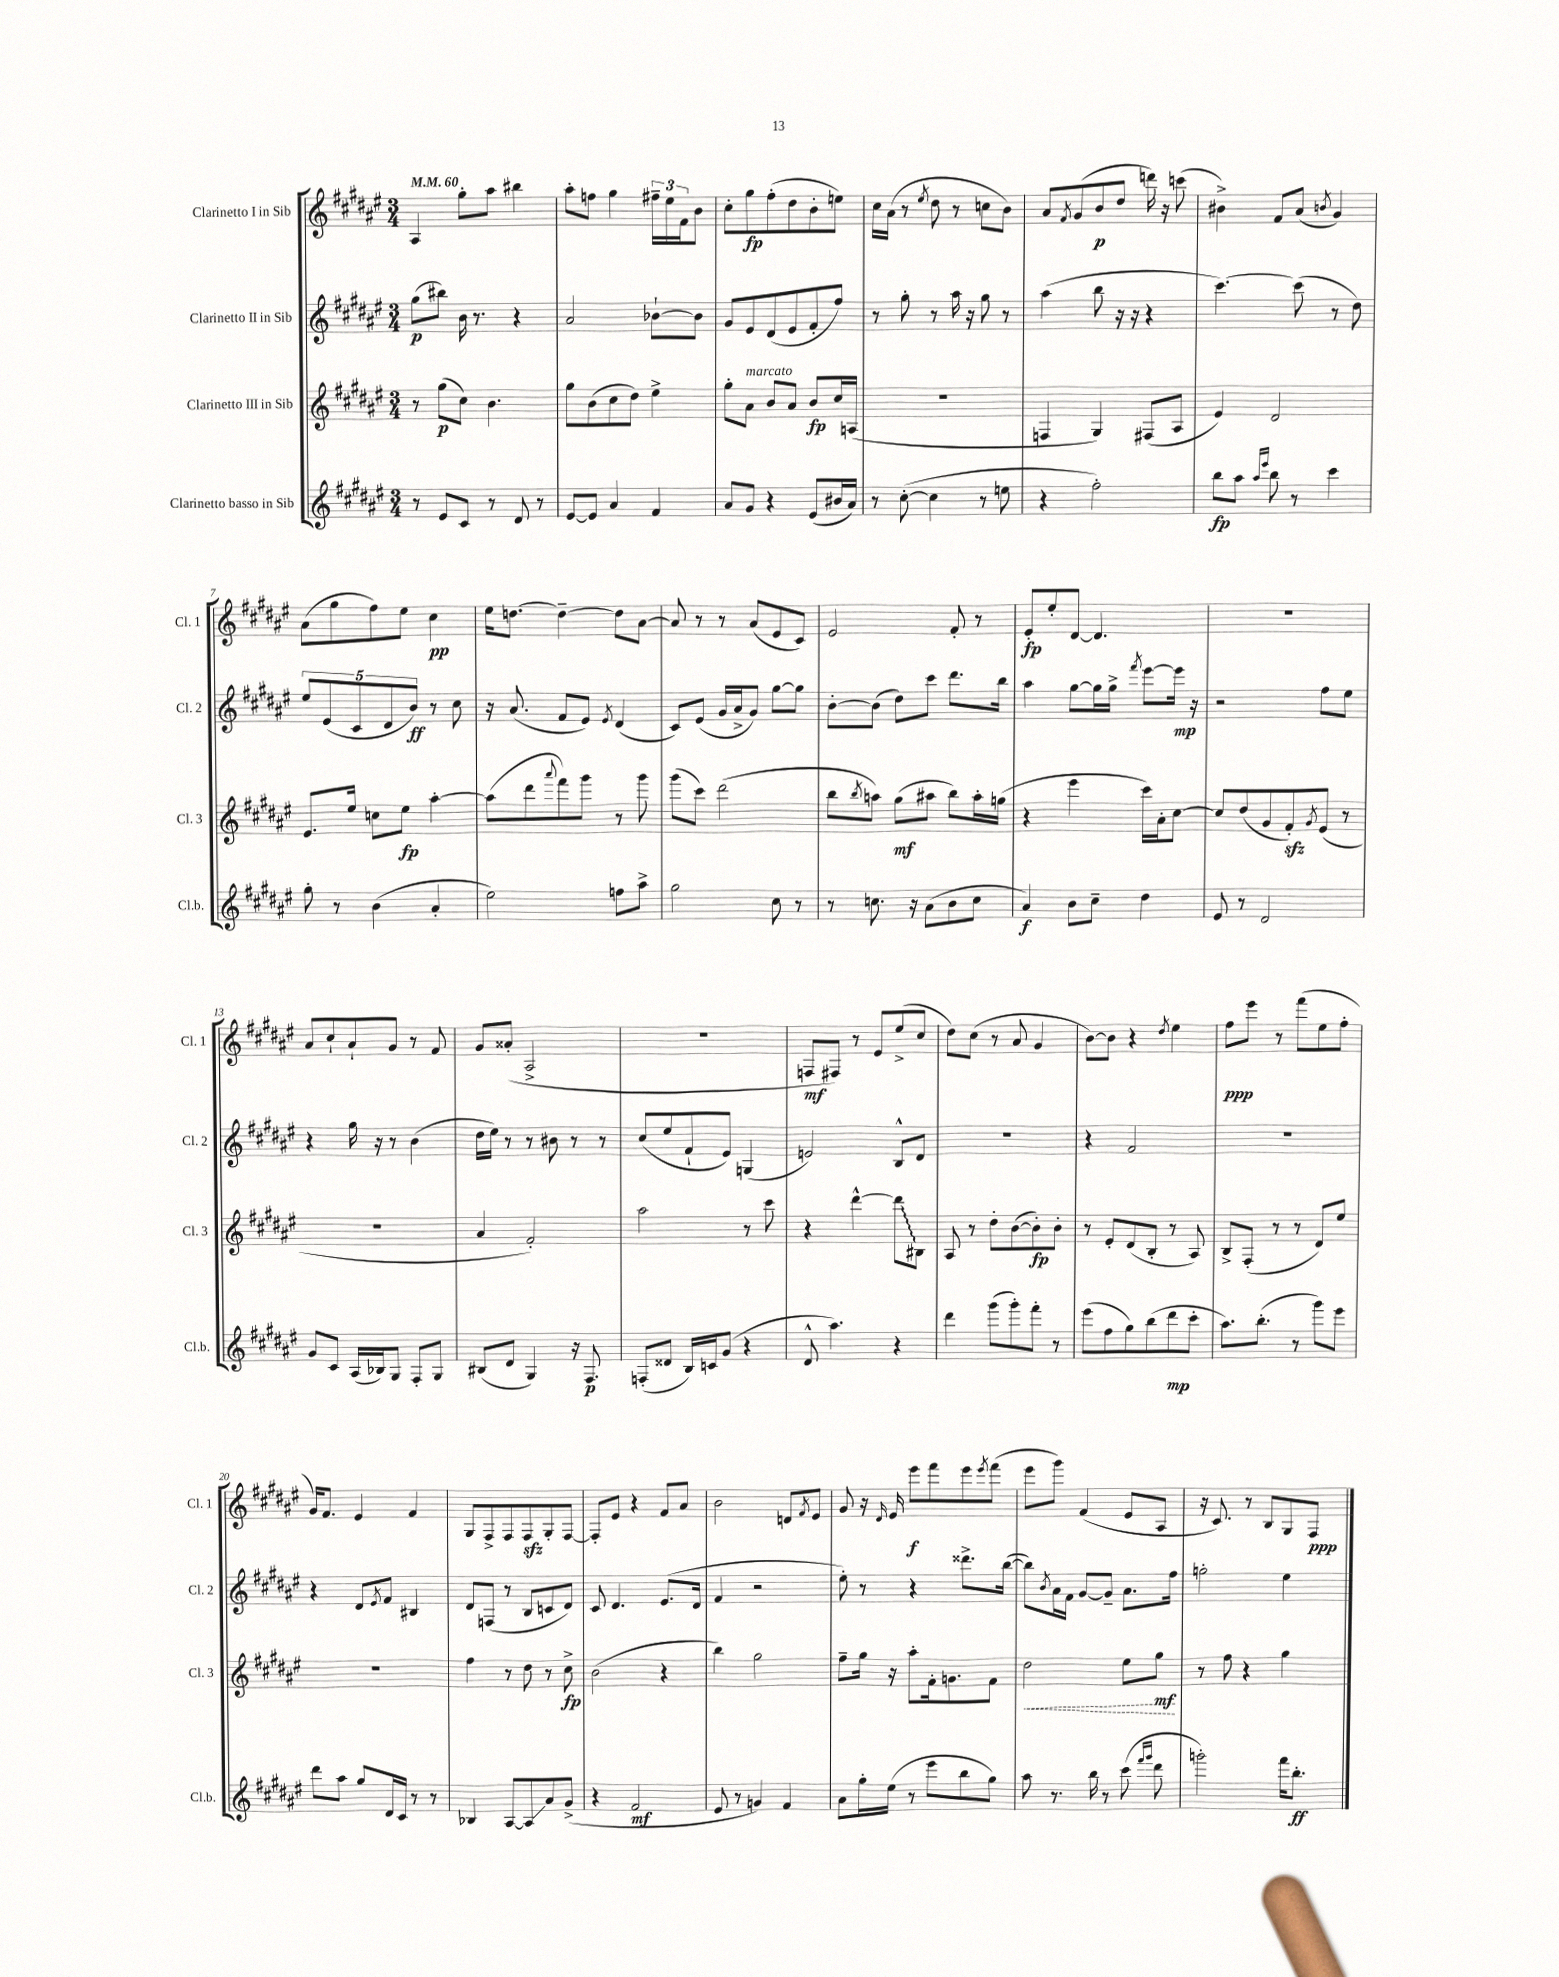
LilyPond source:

<<
\new StaffGroup <<
\new Staff = "s0" \with { instrumentName = "Clarinetto I in Sib" shortInstrumentName = "Cl. 1" } {
    \clef treble \key fis \major \numericTimeSignature \time 3/4 \tempo 4 = 60
    ais4 gis''8-. ais''8 bis''4 |
    ais''8-. f''8 gis''4 \tuplet 3/2 { fis''16-- eis''16 fis'16 } b'8 |
    cis''8-. gis''8\fp fis''8-.( dis''8 b'8-. e''8) |
    cis''16 ais'16( r8 \acciaccatura { eis''8 } dis''8 r8 c''8 b'8) |
    ais'8 \acciaccatura { fis'8 } gis'8( b'8\p dis''8 d'''16) r16 c'''8( |
    bis'4->) fis'8 ais'8( \acciaccatura { b'8 } gis'4) |
    ais'8( gis''8 fis''8) eis''8 cis''4\pp |
    eis''16 d''8.~ d''4~-- d''8 ais'8~ |
    ais'8 r8 r8 ais'8( eis'8 cis'8) |
    eis'2 fis'8-. r8 |
    eis'8-.\fp eis''8-. dis'8~ dis'4. |
    R2. |
    ais'8 cis''8-! ais'8-! gis'8 r8 fis'8 |
    gis'8 aisis'8-.( ais2-> |
    R2. |
    f8\mf fis8) r8 eis'8 eis''8->( cis''8 |
    dis''8) cis''8( r8 ais'8 gis'4 |
    b'8~) b'8 r4 \acciaccatura { dis''8 } eis''4 |
    fis''8\ppp eis'''8 r8 fis'''8( eis''8 fis''8-. |
    gis'16) fis'8. eis'4 fis'4 |
    gis8 fis8-> fis8 fis8\sfz gis8-. fis8~ |
    fis8-. eis'8 r4 fis'8 ais'8 |
    b'2 d'8 \acciaccatura { fis'8 } eis'8 |
    gis'8 r16 \grace { dis'16 } eis'16 eis'''8\f fis'''8 eis'''8 \acciaccatura { eis'''8 } fis'''8( |
    eis'''8 gis'''8) fis'4( eis'8 ais8 |
    r16 cis'8.) r8 b8 gis8 fis8\ppp \bar "|." |
}
\new Staff = "s1" \with { instrumentName = "Clarinetto II in Sib" shortInstrumentName = "Cl. 2" } {
    \clef treble \key fis \major \numericTimeSignature \time 3/4
    gis''8\p( bis''8) b'16 r8. r4 |
    ais'2 bes'8~-! bes'8 |
    gis'8 eis'8 dis'8( eis'8 fis'8-. fis''8) |
    r8 gis''8-. r8 ais''16 r16 gis''8 r8 |
    ais''4( b''8 r16 r16 r4 |
    cis'''4.~) cis'''8( r8 dis''8) |
    \tuplet 5/4 { eis''8 eis'8( cis'8 dis'8 b'8\ff) } r8 cis''8 |
    r16 ais'8.( fis'8 eis'8) \acciaccatura { eis'8 } dis'4( |
    cis'8) eis'8( gis'16 ais'16-> gis'8) gis''8~ gis''8 |
    b'8~-. b'8( dis''8) cis'''8 dis'''8. b''16 |
    ais''4 gis''8~ gis''16 gis''16-> \acciaccatura { fis'''8 } eis'''8~ eis'''16\mp r16 |
    r2 fis''8 eis''8 |
    r4 gis''16 r16 r8 b'4( |
    dis''16 eis''16) r8 r8 bis'8 r8 r8 |
    cis''8( eis''8 fis'8-! eis'8) g4( |
    e'2) b8-^ dis'8 |
    R2. |
    r4 fis'2 |
    R2. |
    r4 dis'8 \acciaccatura { eis'8 } fis'8 bis4 |
    dis'8 f8( r8 b8 c'8 dis'8) |
    cis'8 dis'4. eis'8.( dis'16 |
    fis'4 r2 |
    eis''8-.) r8 r4 disis'''8.-> b''16~( |
    b''8) \acciaccatura { b'8 } ais'16 fis'16 gis'8~ gis'8-- ais'8. fis''16 |
    g''2-. eis''4 \bar "|." |
}
\new Staff = "s2" \with { instrumentName = "Clarinetto III in Sib" shortInstrumentName = "Cl. 3" } {
    \clef treble \key fis \major \numericTimeSignature \time 3/4
    r8 gis''8\p( cis''8) b'4. |
    gis''8 b'8( cis''8 dis''8) eis''4-> |
    gis''8-. ais'8^\markup { \italic "marcato" } b'8 ais'8 b'8\fp cis''16 a16( |
    R2. |
    f4 gis4) fis8( ais8 |
    eis'4) dis'2 |
    eis'8. eis''16 c''8 eis''8\fp ais''4~-. |
    ais''8( dis'''8 \appoggiatura { ais'''8 } fis'''8) gis'''8 r8 gis'''8 |
    gis'''8( cis'''8) dis'''2( |
    b''8 \acciaccatura { b''8 } a''8) gis''8\mf( ais''8 b''8) ais''16-. g''16( |
    r4 eis'''4 cis'''16) ais'16-. cis''8~ |
    cis''8 dis''8( gis'8 fis'8-.\sfz) \acciaccatura { gis'8 } eis'8( r8 |
    R2. |
    ais'4 fis'2-.) |
    ais''2 r8 cis'''8 |
    r4 dis'''4~-^ \once \override Glissando.style = #'zigzag dis'''8\glissando bis8 |
    ais8 r8 dis''8-. b'8~( b'8-.\fp) b'8-. |
    r8 eis'8-. dis'8( b8-. r8 ais8) |
    b8-> fis8-.( r8 r8 dis'8) eis''8 |
    R2. |
    fis''4 r8 dis''8 r8 cis''8->\fp |
    b'2( r4 |
    b''4) gis''2 |
    fis''8-- gis''16 r16 ais''8-. fis'16-. g'8. fis'8 |
    \once \override Hairpin.style = #'dashed-line dis''2\< eis''8 gis''8\mf\! |
    r8 fis''8 r4 gis''4 \bar "|." |
}
\new Staff = "s3" \with { instrumentName = "Clarinetto basso in Sib" shortInstrumentName = "Cl.b." } {
    \clef treble \key fis \major \numericTimeSignature \time 3/4
    r8 eis'8 cis'8 r8 dis'8 r8 |
    eis'8~ eis'8 ais'4 fis'4 |
    ais'8 gis'8 r4 eis'8( bis'16 ais'16) |
    r8 cis''8~-.( cis''4 r8 e''8 |
    r4 fis''2-.) |
    b''8\fp ais''8 \grace { ais''16 eis'''16 } b''8 r8 cis'''4 |
    gis''8-. r8 b'4( ais'4-. |
    eis''2) f''8 ais''8-> |
    gis''2 cis''8 r8 |
    r8 c''8. r16 ais'8( b'8 c''8 |
    ais'4\f) b'8 cis''8-- dis''4 |
    eis'8 r8 dis'2 |
    gis'8 cis'8 ais16( bes16) gis8 fis8-. gis8 |
    bis8( dis'8 gis4) r16 fis8.\p |
    f8-.( disis'8 b16) c'16 gis'8( r4 |
    dis'8-^ ais''4.) r4 |
    dis'''4 gis'''8( gis'''8-.) fis'''8-. r8 |
    eis'''8( fis''8 gis''8) b''8( dis'''8\mp cis'''8-. |
    ais''8.) b''8.-.( r8 gis'''8) eis'''8 |
    dis'''8 ais''8 gis''8 dis'16 cis'16 r8 r8 |
    bes4 ais8~ ais8\glissando ais'8 gis'8->( |
    r4 fis'2\mf |
    eis'8 r8 g'4) fis'4 |
    ais'8 gis''16-. eis''16( r8 eis'''8 b''8 gis''8) |
    ais''8 r8. b''16 r8 cis'''8( \grace { fis'''16 gis'''16 } dis'''8 |
    g'''2-.) fis'''16 b''8.-.\ff \bar "|." |
}
>>
>>
